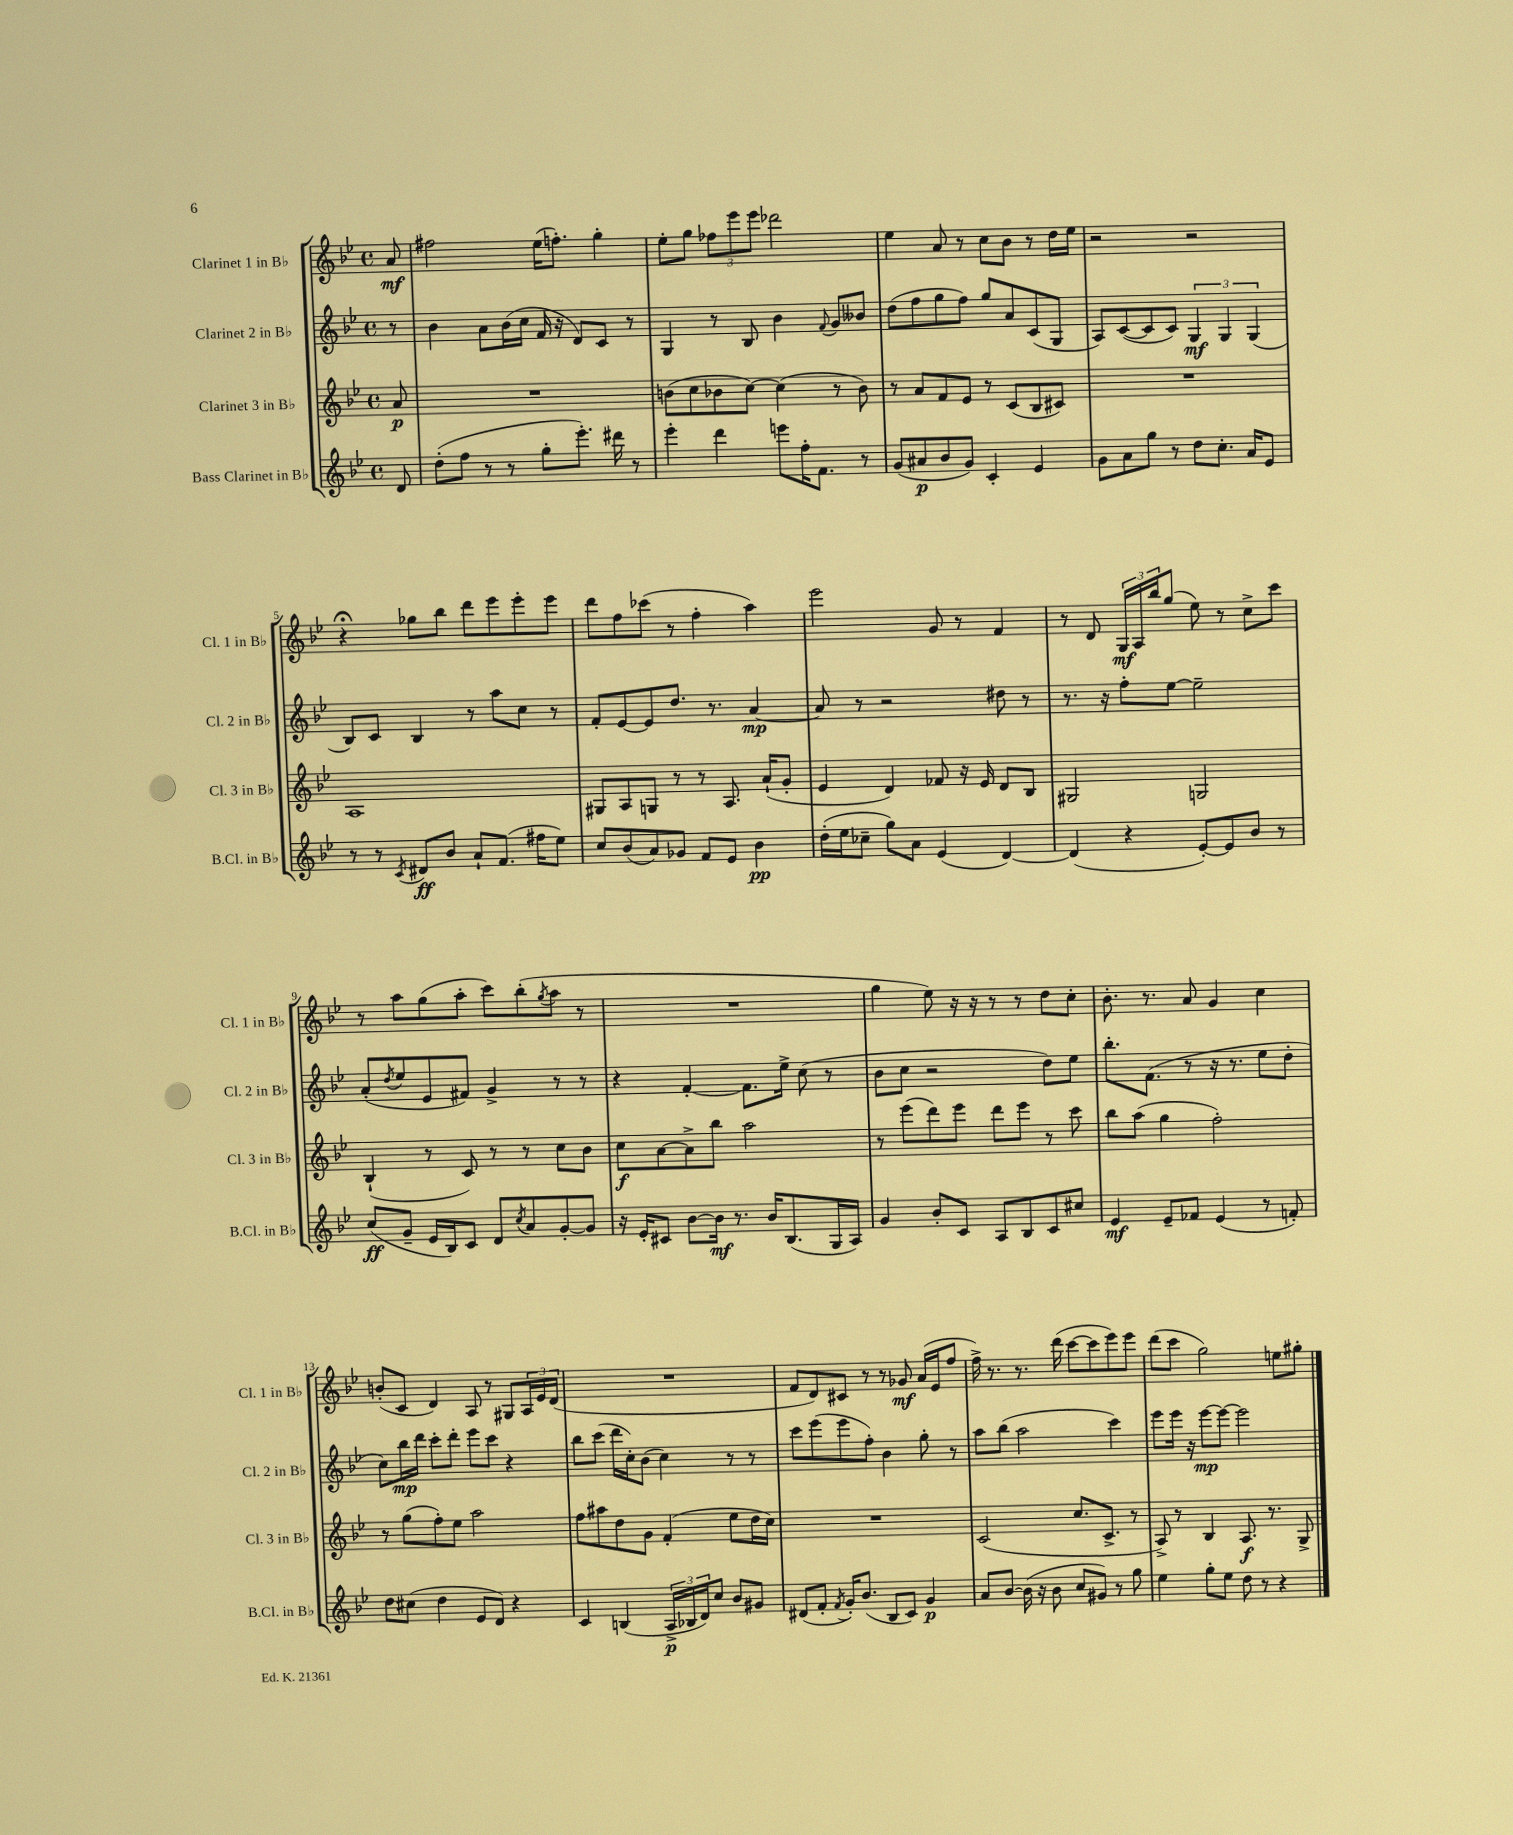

**kern	**kern	**kern	**kern
*staff4	*staff3	*staff2	*staff1
*clefG2	*clefG2	*clefG2	*clefG2
*k[b-e-]	*k[b-e-]	*k[b-e-]	*k[b-e-]
*M4/4	*M4/4	*M4/4	*M4/4
*met(c)	*met(c)	*met(c)	*met(c)
8d	8a	8r	8a
=	=	=	=
(8dd'	1r	4b-	2ff#
8ff	.	.	.
8r	.	8a	.
8r	.	(16b-	.
.	.	16cc	.
8gg'	.	16f	(16ee-
.	.	16r	8.ff')
8.eee-')	.	8d)	.
.	.	8c	4gg'
16ddd#	.	.	.
8r	.	8r	.
=	=	=	=
4eee-'	(8b	4G	8ee-'
.	8cc	.	8gg
4ddd	8b-	8r	12ff-
.	.	.	12eee-
.	[8cc)	8B-	.
.	.	.	12eee-
8eee	(4cc]	4b-	2ddd-
16ff'	.	.	.
8.f	.	.	.
.	.	8qqf	.
.	8r	8g	.
8r	8b-)	8b--	.
=	=	=	=
(8g	8r	(8dd	4ee-
8a#	8a	8ff	.
8b-	8f	8gg	8a
8g)	8e-	8ff)	8r
4c'	8r	8gg	8cc
.	(8c	8a	8b-
4e-	8B-	(8c	8r
.	8c#)	8G	16dd
.	.	.	16ee-
=	=	=	=
8g	1r	8A)	2r
8a	.	([8c	.
8gg	.	8c]	.
8r	.	8c)	.
8dd	.	6G	2r
8.cc'	.	.	.
.	.	6G	.
16a	.	.	.
.	.	(6G	.
8e-	.	.	.
=	=	=	=
8r	1A	8B-)	4r;
8r	.	8c	.
8qc	.	.	.
8d#	.	4B-	8gg-
8b-	.	.	8bb-
8a`	.	8r	8ddd
(8.f	.	8aa	8eee-
.	.	8cc	8eee-'
16ff#	.	.	.
8ee-)	.	8r	8eee-
=	=	=	=
8cc	8G#	8f'	8ddd
(8b-	8A	[8e-	8ff
8a)	8G	8e-]	(8ccc-
8g-	8r	8.dd	8r
8f	8r	.	4ff'
.	.	8.r	.
8e-	8.A	.	.
4b-	.	[4a	4aa)
.	(16a`	.	.
.	8g'	.	.
=	=	=	=
(16dd'	4e-	8a]	2eee-
16ee-	.	.	.
8cc-~	.	8r	.
8gg)	4d)	2r	.
8a	.	.	.
(4e-	8f-	.	8g
.	16r	.	8r
.	16e-	.	.
[4d)	8d	8dd#	4f
.	8B-	8r	.
=	=	=	=
(4d]	2G#	8.r	8r
.	.	.	8d
.	.	16r	.
4r	.	8ff'	24G
.	.	.	24A
.	.	.	24bb-
.	.	[8ee-	(8gg
[8e-')	2G	2ee-~]	8ee-)
8e-]	.	.	8r
8b-	.	.	8cc^
8r	.	.	8ccc
=	=	=	=
(8cc	(4B-`	(8a'	8r
.	.	8qdd	.
8g~	.	8ee-	8aa
16e-	8r	8e-	(8gg
16B-)	.	.	.
8c	8c)	8f#)	8aa'
8d	8r	4g^	8ccc)
8qcc	.	.	.
8a	8r	.	(8bb-'
.	.	.	8qgg
[8g'	8cc	8r	8aa
8g]	8b-	8r	8r
=	=	=	=
16r	8cc	4r	1r
16e-'	.	.	.
8c#	[8a	.	.
[8b-	8a^]	[4f'	.
16b-]	8bb-	.	.
8.r	.	.	.
.	2aa	8.f]	.
16b-	.	.	.
(8.B-	.	16ee-^	.
.	.	(8cc	.
16G	.	8r	.
16A)	.	.	.
=	=	=	=
4g	8r	8b-	4gg
.	(8eee-	8cc	.
8b-'	8ddd)	2r	8ee-)
8c	8eee-	.	16r
.	.	.	16r
8A	8ddd	.	8r
8B-	8eee-	.	8r
8c	8r	8dd)	8dd
8cc#	8ccc	8ee-	8cc'
=	=	=	=
4e-	8bb-	8.bb-'	8.b-'
.	(8aa	.	.
.	.	(8.f	8.r
8e-~	4gg	.	.
8f-	.	8r	8a
(4e-	2ff')	16r	4g
.	.	8.r	.
8r	.	8ee-	4cc
8f')	.	8dd'	.
=	=	=	=
8dd	8r	8cc)	(8b'
(8cc#	(8gg	16bb-	8c
.	.	16ddd	.
4dd	8ff')	8ccc'	4d)
.	8ee-	8ddd'	.
8e-	2aa	8eee-	8A
8d)	.	8ccc	8r
4r	.	4r	8G#
.	.	.	24A
.	.	.	24e-
.	.	.	(24d
=	=	=	=
4c	8ff	8bb-	1r
.	8aa#	(8ccc	.
(4B	8dd	16ddd	.
.	.	16cc')	.
.	8g	(8b-	.
24A^	(4f'	4cc)	.
24B-	.	.	.
24d)	.	.	.
8cc	.	.	.
8b-	8ee-	8r	.
8g#	16dd	8r	.
.	16cc)	.	.
=	=	=	=
(8d#	1r	8ccc	8f
8f'	.	(8eee-	8d)
8qf	.	.	.
16g')	.	8eee-	8c#
(8.b-	.	.	.
.	.	8ff')	8r
8B-	.	4b-	8r
8c)	.	.	8g-
4g	.	8gg'	(16a
.	.	.	16e-
.	.	8r	8ff
=	=	=	=
8a	(2c	8aa	16ff^)
.	.	.	8.r
[8b-	.	(8bb-	.
(16b-]	.	2aa	8.r
16r	.	.	.
8b-	.	.	.
.	.	.	(16ddd
8cc	8.cc	.	[8ccc
8g#)	.	.	8ccc]
.	8.c^	.	.
8r	.	4ccc)	8eee-)
8gg	8r	.	8eee-
=	=	=	=
4ee-	8A^)	8eee-	(8ddd
.	8r	16eee-	8ccc
.	.	16r	.
8gg'	4B-	[8eee-	2gg)
8ee-	.	8eee-_	.
8dd	8.A	2eee-]	.
8r	.	.	.
.	8.r	.	.
4r	.	.	8ee
.	8G^	.	8gg#'
==	==	==	==
*-	*-	*-	*-
